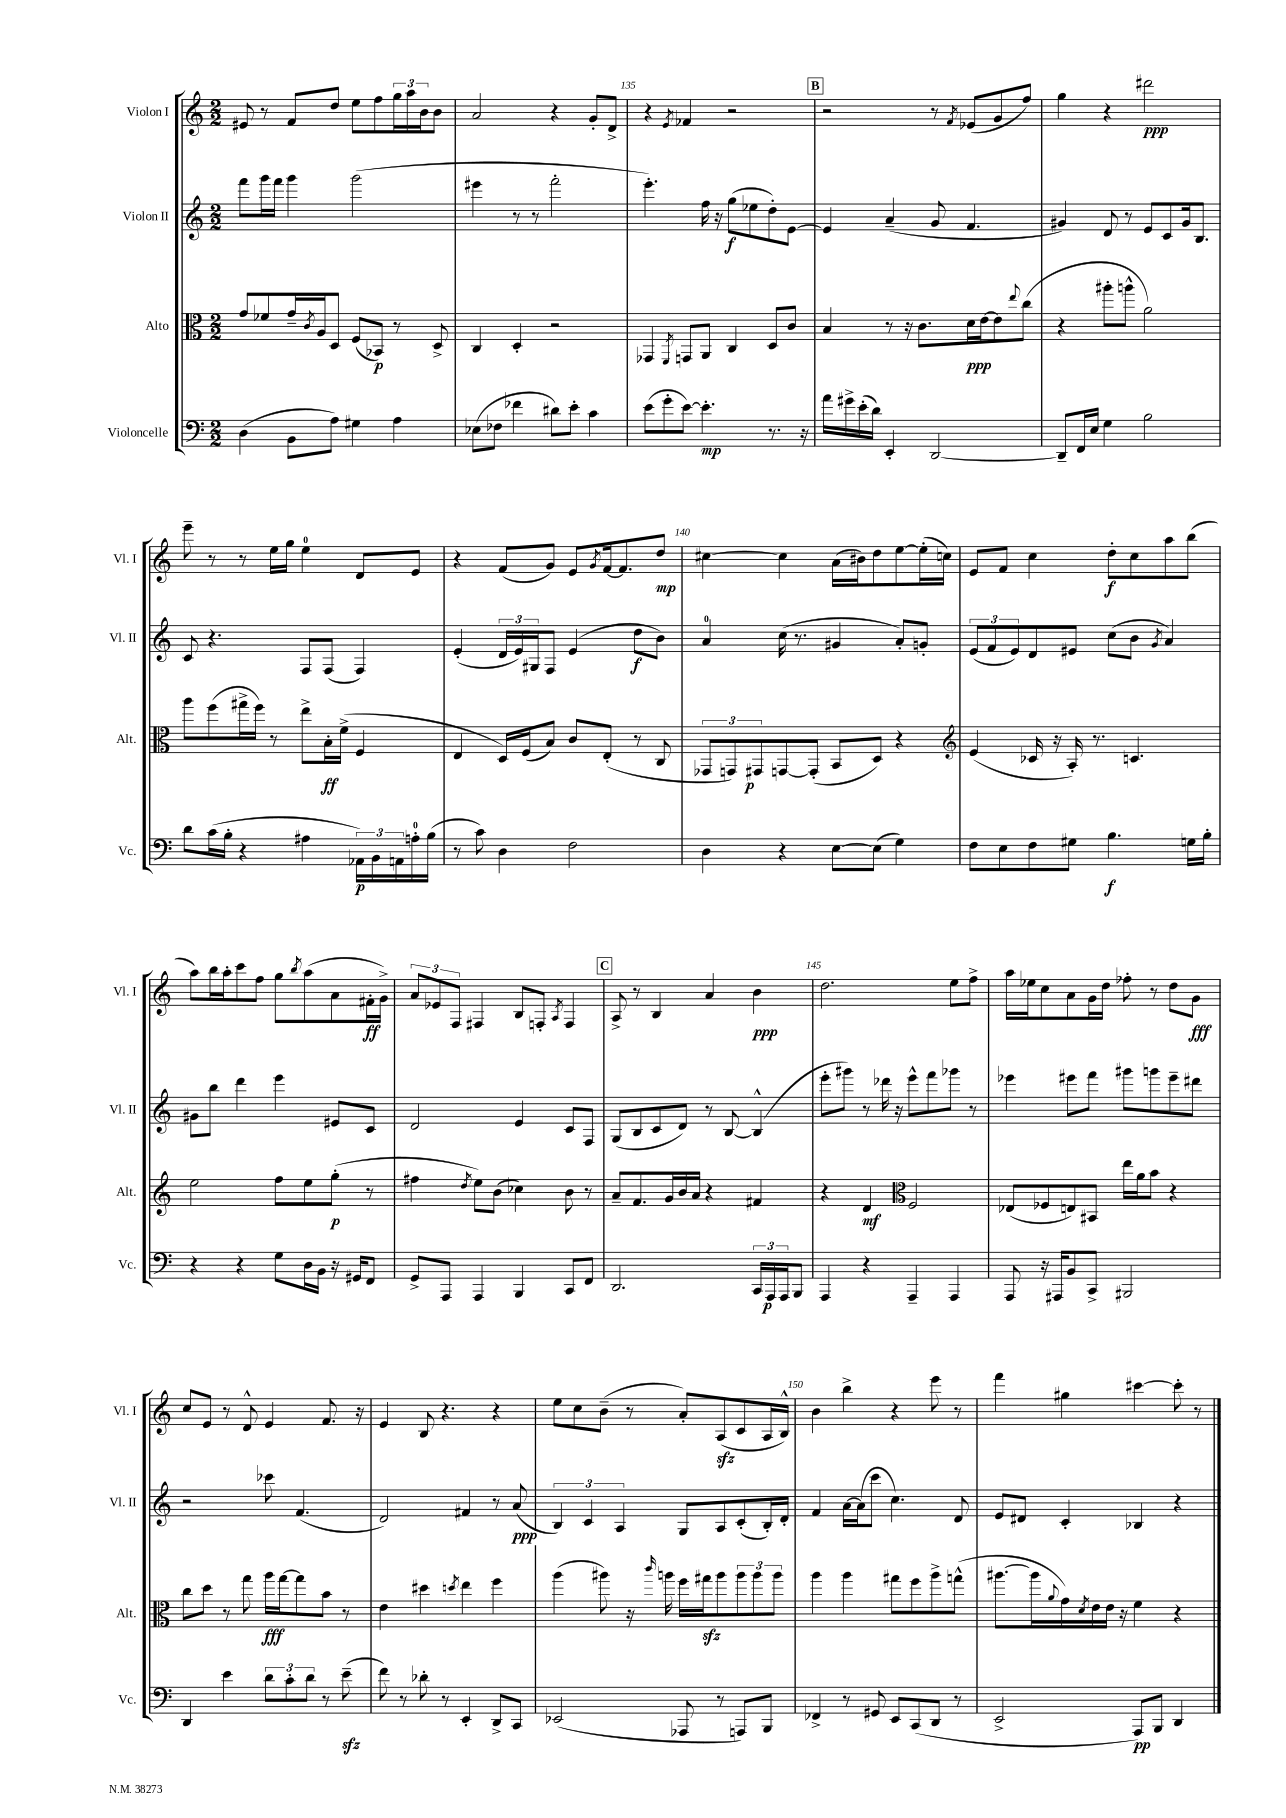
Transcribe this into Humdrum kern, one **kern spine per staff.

**kern	**kern	**kern	**kern
*staff4	*staff3	*staff2	*staff1
*clefF4	*clefC3	*clefG2	*clefG2
*k[]	*k[]	*k[]	*k[]
*M2/2	*M2/2	*M2/2	*M2/2
(4D	8g	8fff	8e#
.	8f-	16ggg	8r
.	.	16fff	.
8BB	16g~	4ggg	8f
.	8qc	.	.
.	16A	.	.
8A)	8D	.	8dd
4G#	(8F	(2ggg	8ee
.	8BB-)	.	8ff
4A	8r	.	24gg
.	.	.	24aa
.	.	.	24b
.	8D^	.	8b
=	=	=	=
(8E-	4C	4eee#	2a
8F-	.	.	.
4f-	4D'	8r	.
.	.	8r	.
8d#)	2r	2fff'	4r
8e'	.	.	.
4c	.	.	8g'
.	.	.	8d^
=	=	=	=
(8e	4GG-	4.eee')	4r
8g'	.	.	.
.	8qFF	.	8qe
[8e)	8GG	.	4f-
4.e']	8AA	16ff	.
.	.	16r	.
.	4C	(8gg	2r
.	.	8ee-	.
8.r	8D	8dd')	.
.	8c	[8e	.
16r	.	.	.
=	=	=	=
16a	4B	4e]	2r
16g#^	.	.	.
(16e'	.	.	.
16d)	.	.	.
4EE'	8r	(4a~	.
.	16r	.	.
.	8.c	.	.
[2DD	.	8g	8r
.	.	.	8qf
.	16d	4.f	(8e-
.	[16e	.	.
.	8e]	.	8g
.	8qqee	.	.
.	(8cc	.	8ff)
=	=	=	=
8DD~]	4r	4g#)	4gg
16FF	.	.	.
16E	.	.	.
4G	8aa#'	8d	4r
.	8aa^^	8r	.
2B	2a)	8e	2ddd#
.	.	8c	.
.	.	16g#	.
.	.	8.B	.
=	=	=	=
8d	8aa	8c	8eee~
(16c	(8ff	4.r	8r
16B'	.	.	.
4r	16gg#^	.	8r
.	16ff)	.	.
.	8r	.	16ee
.	.	.	16gg
4A#	8ee^	8F	4ee
.	16B'	(8F	.
.	(16f^	.	.
24AA-)	4F	4F)	8d
24BB	.	.	.
24AA	.	.	.
16A'	.	.	8e
(16B	.	.	.
=	=	=	=
8r	4E	(4e'	4r
8c)	.	.	.
4D	16D)	24d	(8f
.	.	24e)	.
.	(16F	.	.
.	.	24G#	.
.	8B)	8F	8g)
2F	8c	(4e	8e
.	.	.	8qg
.	(8E'	.	[16f
.	.	.	8.f]
.	8r	8dd	.
.	8C	8b)	8dd
=	=	=	=
4D	12GG-	4a	[4cc#
.	12GG)	.	.
.	12GG#	.	.
4r	[8GG	(16cc	4cc#]
.	.	8.r	.
.	(8GG']	.	.
[8E	8BB	4g#	(16a
.	.	.	16b#)
(8E]	8D)	.	8dd
4G)	4r	8a')	[8ee
.	.	8g'	(16ee']
.	.	.	16cc)
=	=	=	=
*	*clefG2	*	*
8F	(4e	(12e	8e
.	.	12f	.
8E	.	.	8f
.	.	12e)	.
8F	16c-	8d	4cc
.	16r	.	.
8G#	16A')	8e#	.
.	8.r	.	.
4.B	.	(8cc	8dd'
.	4.c	8b	8cc
.	.	8qg	.
.	.	4a)	8aa
16G	.	.	(8bb
16B'	.	.	.
=	=	=	=
4r	2ee	8g#	8aa)
.	.	8bb	16bb
.	.	.	16aa'
4r	.	4ddd	8ccc
.	.	.	8ff
8G	8ff	4eee	8gg
.	.	.	8qbb
16D	8ee	.	(8aa
16BB	.	.	.
16r	(8gg'	8e#	8a
16GG#	.	.	.
8FF	8r	8c	16f#'
.	.	.	16g^)
=	=	=	=
8GG^	4ff#	2d	12a
.	.	.	12e-
8AAA	.	.	.
.	.	.	12F
.	8qdd	.	.
4AAA	8ee)	.	4F#
.	(8b	.	.
4BBB	4cc-)	4e	8B
.	.	.	8F'
.	.	.	8qA
8CC	8b	8c	4F
8FF	8r	8F	.
=	=	=	=
2.DD	8a~	(8G	8A^
.	8.f	8B	8r
.	.	8c	4B
.	16g	.	.
.	16b	8d)	.
.	16a	.	.
.	4r	8r	4a
.	.	[8B	.
24CC	4f#	(4B^^]	4b
24AAA	.	.	.
24AAA	.	.	.
8BBB	.	.	.
=	=	=	=
4AAA	4r	8eee'	2.dd
.	.	8ggg#)	.
4r	4d	8r	.
.	.	16ddd-	.
.	.	16r	.
*	*clefC3	*	*
4AAA~	2F	8eee^^	.
.	.	8fff	.
4AAA	.	8ggg-	8ee
.	.	8r	8ff^
=	=	=	=
8AAA	(8E-	4eee-	16aa
.	.	.	16ee-
16r	8F-	.	8cc
16AAA#	.	.	.
8BB	8E)	8eee#	8a
8CC^	8BB#	8fff	16g
.	.	.	16dd
2BBB#	16ee	8ggg#	8ff-'
.	16a	.	.
.	8b	8ggg	8r
.	4r	8eee#~	8dd
.	.	8ddd#	8g
=	=	=	=
4DD	8cc	2r	8cc
.	8dd	.	8e
4e	8r	.	8r
.	8gg	.	8d^^
12d	16aa	8ccc-	4e
.	[16gg	.	.
12c'	.	.	.
.	8gg]	(4.f	.
12d	.	.	.
8r	8b	.	8.f
(8e~	8r	.	.
.	.	.	16r
=	=	=	=
8f)	4e	2d)	4e
8r	.	.	.
8d-'	4dd#	.	8B
8r	.	.	4.r
.	8qdd	.	.
4EE'	4ee	4f#	.
8DD^	4ff	8r	4r
8CC	.	(8a	.
=	=	=	=
(2EE-	(4aa	6B)	8ee
.	.	.	8cc
.	.	6c	.
.	8aa#)	.	(8b~
.	.	6A	.
.	16r	.	8r
.	16qqccc	.	.
.	16aa	.	.
8AAA-	16ff	8G	8a')
.	16gg#	.	.
8r	8aa	8A	(8A
8AAA)	12aa	(8c'	8c
.	12aa	.	.
8BBB	.	16B')	16A
.	12aa	.	.
.	.	16d'	16B^^)
=	=	=	=
4FF-^	4aa	4f	4b
8r	4aa	[16a	4bb^
.	.	(16a]	.
8GG#	.	8ccc	.
8EE	8gg#	4.cc)	4r
(8CC	8ff	.	.
8DD	8aa^	.	8eee
8r	(8gg^^	8d	8r
=	=	=	=
2EE^	[8.aa#	8e	4fff
.	.	8d#	.
.	16aa#]	.	.
.	8qqa	.	.
.	16g)	4c'	4gg#
.	8qd	.	.
.	16e	.	.
.	16e	.	.
.	16r	.	.
8AAA)	4f	4B-	[4ccc#
8BBB	.	.	.
4DD	4r	4r	8ccc#']
.	.	.	8r
==	==	==	==
*-	*-	*-	*-
